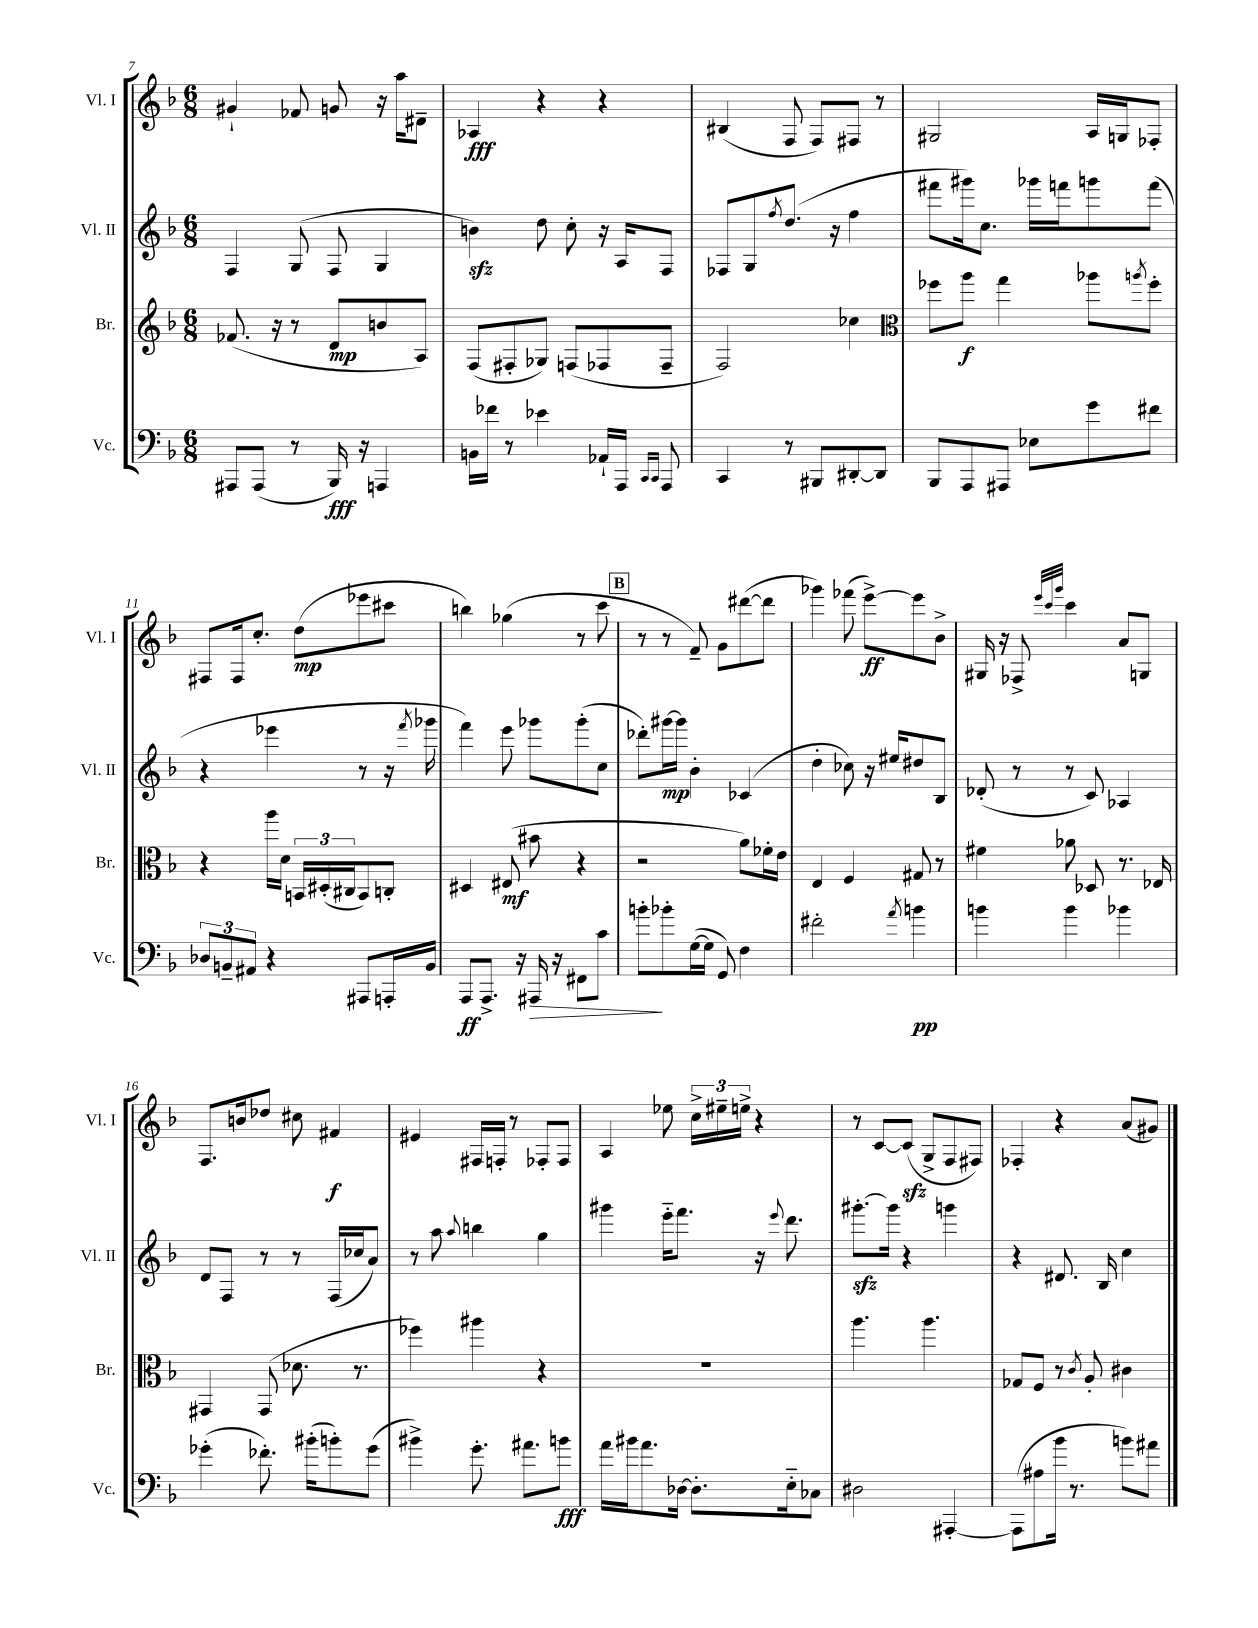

**kern	**dynam	**kern	**dynam	**kern	**dynam	**kern	**dynam
*part4	*part4	*part3	*part3	*part2	*part2	*part1	*part1
*staff4	*staff4	*staff3	*staff3	*staff2	*staff2	*staff1	*staff1
*I"Vc.	*	*I"Br.	*	*I"Vl. II	*	*I"Vl. I	*
*I'Vc.	*	*I'Br.	*	*I'Vl. II	*	*I'Vl. I	*
*clefF4	*	*clefG2	*	*clefG2	*	*clefG2	*
*k[b-]	*	*k[b-]	*	*k[b-]	*	*k[b-]	*
*M6/8	*	*M6/8	*	*M6/8	*	*M6/8	*
=7	=7	=7	=7	=7	=7	=7	=7
8AAA#X/L	.	(8.f-X/	.	4F/	.	4g#X`/	.
(8AAA#/J	.	.	.	.	.	.	.
.	.	16r	.	.	.	.	.
8r	.	8r	.	(8G/	.	8f-X/	.
16BBB-/)	fff	8d/L	mp	8F/	.	8gn/	.
16r	.	.	.	.	.	.	.
4AAAn/	.	8bn/	.	4G/	.	16r	.
.	.	.	.	.	.	16aa\KL	.
.	.	8A/J)	.	.	.	8d#X~\J	.
=8	=8	=8	=8	=8	=8	=8	=8
16BBn\LL	.	(8F/L	.	4bnzz\)	.	4A-X/	fff
16f-X\JJ	.	.	.	.	.	.	.
8r	.	8F#X'/	.	.	.	.	.
4e-X\	.	8G-X/J)	.	8dd\	.	4r	.
.	.	(8Fn/L	.	8cc'\	.	.	.
16AA-X`/LL	.	8F-X/	.	16r	.	4r	.
16AAA/JJ	.	.	.	16A/KL	.	.	.
16qqCC/LL	.	.	.	.	.	.	.
16qqCC/JJ	.	.	.	.	.	.	.
8AAA/	.	8F-~/J	.	8F/J	.	.	.
=9	=9	=9	=9	=9	=9	=9	=9
4CC/	.	2F/)	.	8F-X/L	.	(4B#X/	.
.	.	.	.	8G/	.	.	.
.	.	.	.	8qff/	.	.	.
8r	.	.	.	(8.dd/J	.	8F/	.
8BBB#X/L	.	.	.	.	.	8F/L)	.
.	.	.	.	16r	.	.	.
[8DD#X'/	.	4cc-X\	.	4ff\	.	8F#X/J	.
8DD#/J]	.	.	.	.	.	8r	.
=10	=10	=10	=10	=10	=10	=10	=10
*	*	*clefC3	*	*	*	*	*
8BBB-/L	.	8ff-X\L	.	8fff#X\L	.	2G#X/	.
8AAA/	.	8aa\J	f	16ggg#X\k)	.	.	.
.	.	.	.	8.cc\J	.	.	.
8AAA#X/J	.	4gg\	.	.	.	.	.
8E-X\L	.	.	.	16ggg-X\LL	.	.	.
.	.	.	.	16fffn\J	.	.	.
8g\	.	8aa-X\L	.	8gggn\	.	16A/LL	.
.	.	.	.	.	.	16Gn/J	.
.	.	8qaan/	.	.	.	.	.
8f#X\J	.	8ff-'\J	.	(8fff\J	.	8F-X'/J	.
!!LO:LB:g=z
=11	=11	=11	=11	=11	=11	=11	=11
12D-X/L	.	4r	.	4r	.	8F#X/L	.
12BBn~/	.	.	.	.	.	.	.
.	.	.	.	.	.	16F#/k	.
12AA#X/J	.	.	.	.	.	.	.
.	.	.	.	.	.	8.cc'/J	.
4r	.	16aa\LL	.	4eee-X\	.	.	.
.	.	16d\JJ	.	.	.	.	.
.	.	24BBn/LL	.	.	.	(8dd\L	mp
.	.	(24D#X'/	.	.	.	.	.
.	.	24C#X/J	.	.	.	.	.
8AAA#X/L	.	8BB/)	.	8r	.	8eee-X\	.
16AAAn'/L	.	8Cn'/J	.	16r	.	8ccc#X\J	.
.	.	.	.	8qfff/	.	.	.
16BB/JJ	.	.	.	16ggg-X\	.	.	.
=12	=12	=12	=12	=12	=12	=12	=12
8AAA/L	ff	4D#X/	.	4fff\)	.	4bbn\)	.
8.AAA^/J	.	.	.	.	.	.	.
.	.	(8E#X/	mf	8eee\	.	(4gg-X\	.
16r	.	.	.	.	.	.	.
!	!LO:HP:b	!	!	!	!	!	!
16AAA#X/	>	8b#X\	.	8ggg-X\L	.	.	.
16r	.	.	.	.	.	.	.
8FF#X\L	.	4r	.	(8ggg-'\	.	8r	.
8c\J	.	.	.	8cc\J	.	8ccc\	.
!!LO:REH:place=s1:t=B
=13	=13	=13	=13	=13	=13	=13	=13
8bn'\L	.	2r	.	8ddd-X'\L)	.	8r	.
8b-X'\	]	.	.	[16ggg#X\L	mp	8r	.
.	.	.	.	16ggg#\JJ]	.	.	.
([16G\L	.	.	.	4b-'\	.	8f~/)	.
16G\JJ]	.	.	.	.	.	.	.
8GG/)	.	.	.	.	.	8g\L	.
4F\	.	8a\L)	.	(4c-X/	.	([8ddd#X\	.
.	.	16f-X'\L	.	.	.	8ddd#\J]	.
.	.	16e\JJ	.	.	.	.	.
=14	=14	=14	=14	=14	=14	=14	=14
2f#X'\	.	4E/	.	4dd'\	.	4ggg-X\)	.
.	.	4F/	.	8cc-X\)	.	(8fff-X\	.
.	.	.	.	16r	.	[8eee^\L)	ff
.	.	.	.	16ee#X/KL	.	.	.
8qa/	.	.	.	.	.	.	.
4bn\	pp	8G#X/	.	8dd#X/	.	8eee\]	.
.	.	8r	.	8B-/J	.	8b-^\J	.
=15	=15	=15	=15	=15	=15	=15	=15
4bn\	.	4f#X\	.	(8d-X'/	.	16G#X/	.
.	.	.	.	.	.	16r	.
.	.	.	.	8r	.	8F-X^/	.
.	.	.	.	.	.	32qqeee/LLL	.
.	.	.	.	.	.	32qqccc/	.
.	.	.	.	.	.	32qqggg/JJJ	.
4b\	.	8a-X\	.	8r	.	4ccc\	.
.	.	8D-X/	.	8c/)	.	.	.
4b-X\	.	8.r	.	4A-X/	.	8a/L	.
.	.	.	.	.	.	8Gn/J	.
.	.	16E-X/	.	.	.	.	.
!!LO:LB:g=z
=16	=16	=16	=16	=16	=16	=16	=16
(4g-X'\	.	4GG#X/	.	8d/L	.	8.F/L	.
.	.	.	.	8F/J	.	.	.
.	.	.	.	.	.	16bn/k	.
8.f-X'\)	.	(8GG#/	.	8r	.	8dd-X/J	.
.	.	8.d-X\	.	8r	.	8cc#X\	.
(16b#X'\KL	.	.	.	.	.	.	.
8bn'\)	.	.	.	(16F/LL	.	4f#X/	f
.	.	8.r	.	16cc-X/J	.	.	.
(8g-\J	.	.	.	8a/J)	.	.	.
=17	=17	=17	=17	=17	=17	=17	=17
4b#X^\)	.	4ff-X\)	.	8r	.	4e#X/	.
.	.	.	.	8aa\	.	.	.
.	.	.	.	8qqaa/	.	.	.
8.g'\	.	4aa#X\	.	4bbn\	.	16F#X/LL	.
.	.	.	.	.	.	16Fn'/JJ	.
.	.	.	.	.	.	8r	.
8.a#X\L	.	.	.	.	.	.	.
.	.	4r	.	4gg\	.	8F-X'/L	.
8bn\J	fff	.	.	.	.	8F-/J	.
=18	=18	=18	=18	=18	=18	=18	=18
16a\LL	.	2.r	.	4ggg#X\	.	4A/	.
16b#X\J	.	.	.	.	.	.	.
8.a\	.	.	.	.	.	.	.
.	.	.	.	16eee\KL	.	8ee-X\	.
[16D-X\Jk	.	.	.	8.fff\J	.	.	.
8.D-'\L]	.	.	.	.	.	24cc^\LL	.
.	.	.	.	.	.	24ee#X~\	.
.	.	.	.	.	.	24een^\JJ	.
.	.	.	.	16r	.	4r	.
.	.	.	.	8qqeee/	.	.	.
16E\k	.	.	.	8.ddd\	.	.	.
8C-X\J	.	.	.	.	.	.	.
=19	=19	=19	=19	=19	=19	=19	=19
2D#X\	.	4.aa\	.	[8.ggg#Xzz'\L	.	8r	.
.	.	.	.	.	.	[8c/L	.
.	.	.	.	16ggg#\Jk]	.	.	.
.	.	.	.	4r	.	(8czz/J]	.
.	.	4.aa\	.	.	.	8G^/L	.
[4AAA#X'/	.	.	.	4gggn\	.	8F/	.
.	.	.	.	.	.	8F#X/J)	.
=20	=20	=20	=20	=20	=20	=20	=20
(8AAA#\L]	.	8G-X/L	.	4r	.	4F-X'/	.
8A#X\	.	8F/J	.	.	.	.	.
16b-\Jk	.	8r	.	8.d#X/	.	4r	.
8.r	.	.	.	.	.	.	.
.	.	8qc/	.	.	.	.	.
.	.	8A'/	.	.	.	.	.
.	.	.	.	16B-/	.	.	.
8bn\L)	.	4c#X\	.	4cc\	.	(8a/L	.
8a#X\J	.	.	.	.	.	8g#X/J)	.
==	==	==	==	==	==	==	==
*-	*-	*-	*-	*-	*-	*-	*-
